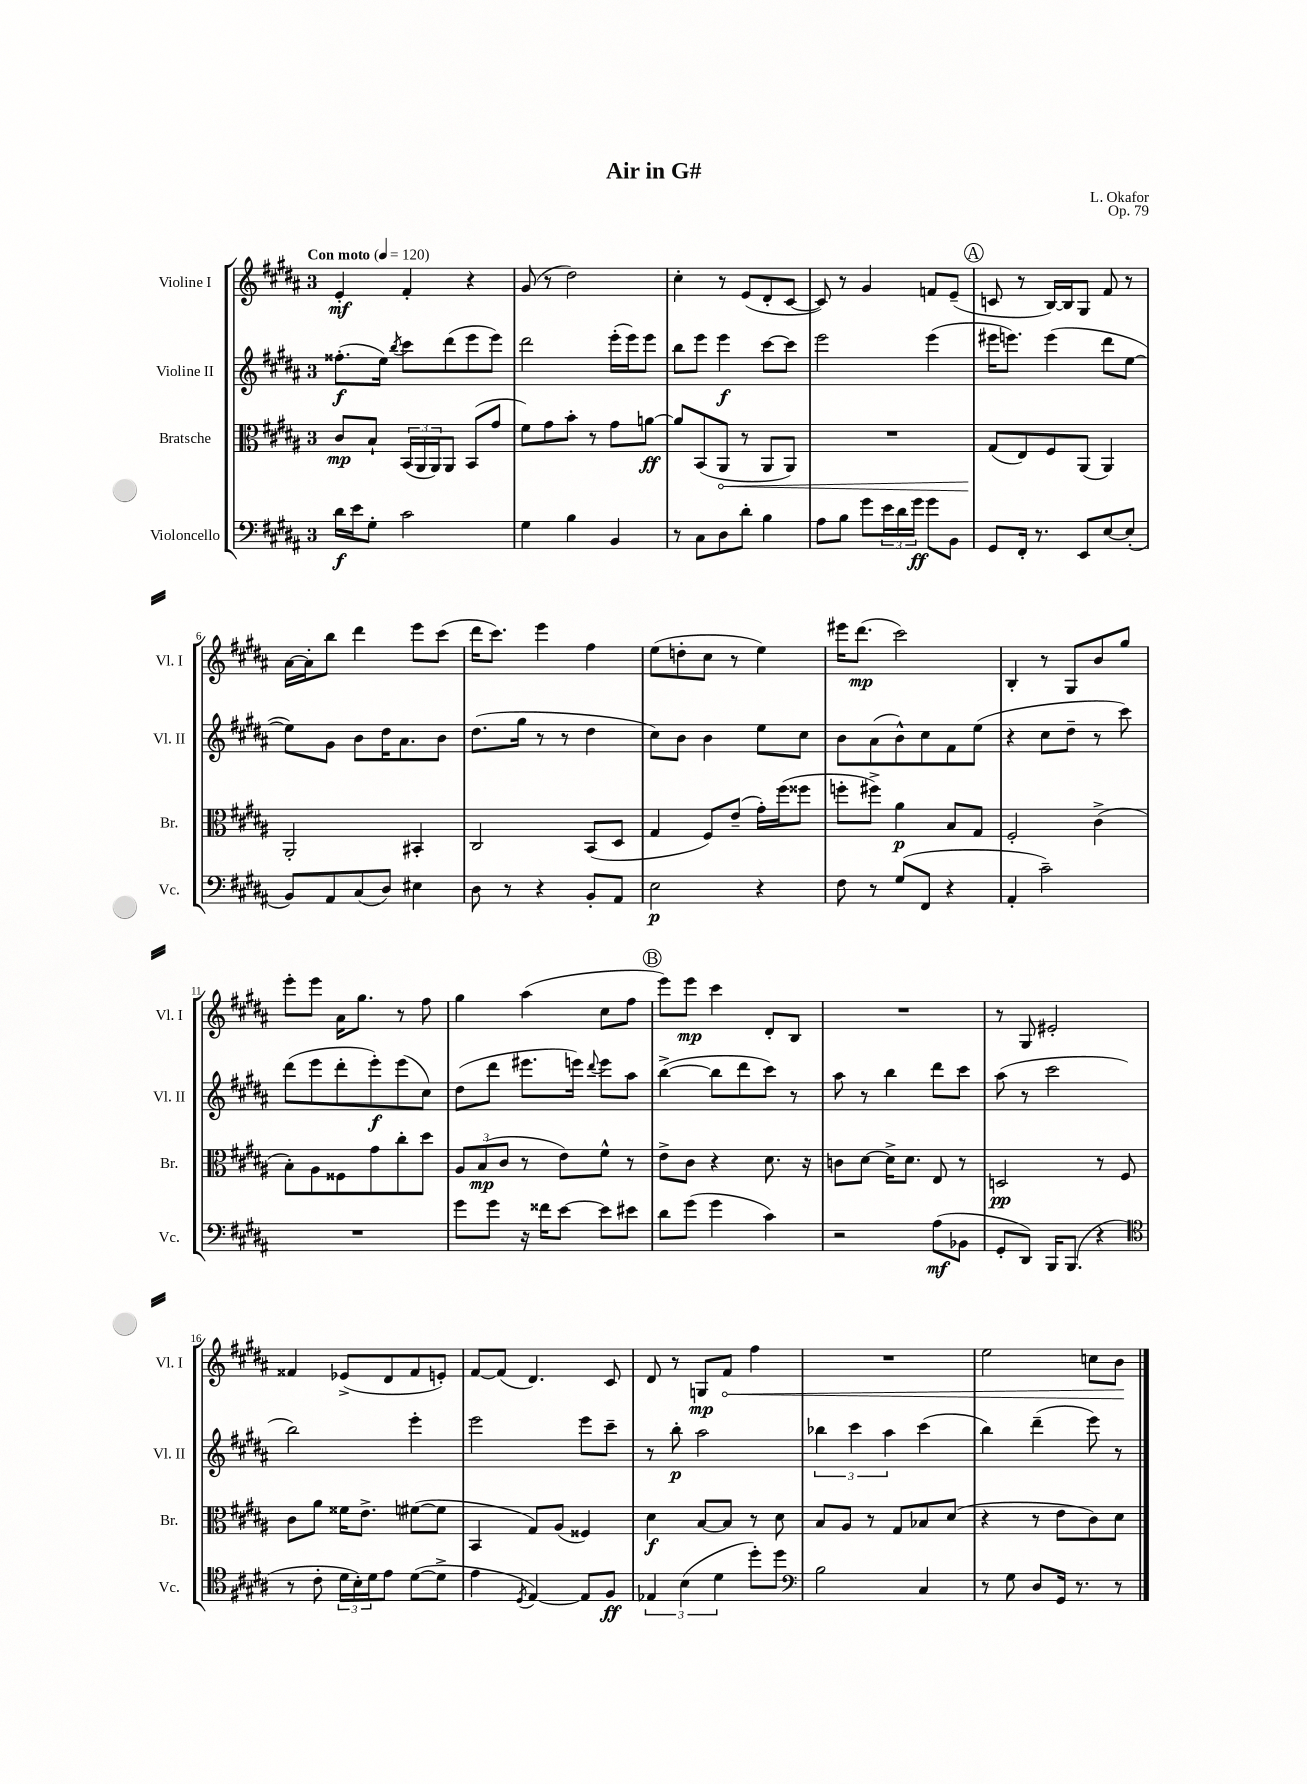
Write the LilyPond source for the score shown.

\header { title = "Air in G#" composer = "L. Okafor" opus = "Op. 79" }
<<
\new StaffGroup <<
\new Staff = "s0" \with { instrumentName = "Violine I" shortInstrumentName = "Vl. I" } {
    \clef treble \key b \major \once \override Staff.TimeSignature.style = #'single-digit \time 3/4 \tempo "Con moto" 4 = 120
    e'4-.\mf fis'4-. r4 |
    gis'8( r8 dis''2) |
    cis''4-. r8 e'8( dis'8-. cis'8~ |
    cis'8) r8 gis'4 f'8 e'8--( |
    \mark \markup { \circle "A" } c'8 r8 b16~) b16 gis8 fis'8 r8 |
    ais'16~ ais'16-. b''8 dis'''4 e'''8 cis'''8( |
    dis'''16 cis'''8.) e'''4 fis''4 |
    e''8( d''8-. cis''8 r8 e''4) |
    eis'''16 dis'''8.\mp( cis'''2) |
    b4-. r8 gis8 b'8 gis''8 |
    e'''8-. e'''8 ais'16 gis''8. r8 fis''8 |
    gis''4 ais''4( cis''8 fis''8 |
    \mark \markup { \circle "B" } e'''8) e'''8\mp cis'''4 dis'8-. b8 |
    R2. |
    r8 gis8 eis'2-. |
    fisis'4 ees'8->( dis'8 fisis'8 e'8-.) |
    fis'8~ fis'8( dis'4.) cis'8 |
    dis'8 r8 g8\mp \once \override Hairpin.circled-tip = ##t fis'8\< fis''4 |
    R2. |
    e''2 c''8 b'8\! \bar "|." |
}
\new Staff = "s1" \with { instrumentName = "Violine II" shortInstrumentName = "Vl. II" } {
    \clef treble \key b \major \once \override Staff.TimeSignature.style = #'single-digit \time 3/4
    fisis''8.-.\f( e''16) \acciaccatura { b''8 } cis'''8 dis'''8( e'''8 e'''8) |
    dis'''2 e'''16-.( e'''16) e'''8 |
    b''8 e'''8 e'''4\f cis'''8~ cis'''8 |
    e'''2 e'''4( |
    \mark \markup { \circle "A" } eis'''16 e'''8.) e'''4( dis'''8 e''8~ |
    e''8) gis'8 b'8 dis''16 ais'8. b'8 |
    dis''8.( gis''16 r8 r8 dis''4 |
    cis''8) b'8 b'4 e''8 cis''8 |
    b'8 ais'8( b'8-^) cis''8 fis'8 e''8( |
    r4 cis''8 dis''8-- r8 cis'''8) |
    dis'''8( e'''8 dis'''8-. e'''8-.\f) e'''8( cis''8) |
    dis''8( dis'''8 eis'''8. e'''16) \appoggiatura { dis'''8 } e'''8 ais''8 |
    \mark \markup { \circle "B" } b''4~->( b''8 dis'''8 cis'''8) r8 |
    ais''8 r8 b''4 dis'''8 cis'''8 |
    ais''8( r8 cis'''2 |
    b''2) e'''4-. |
    e'''2 e'''8 cis'''8-- |
    r8 b''8-.\p ais''2 |
    \tuplet 3/2 { bes''4 cis'''4 ais''4 } cis'''4( |
    b''4) dis'''4--( e'''8) r8 \bar "|." |
}
\new Staff = "s2" \with { instrumentName = "Bratsche" shortInstrumentName = "Br." } {
    \clef alto \key b \major \once \override Staff.TimeSignature.style = #'single-digit \time 3/4
    cis'8\mp b8-! \tuplet 3/2 { b,16( ais,16 ais,16) } ais,8 b,8( gis'8 |
    fis'8) gis'8 b'8-. r8 gis'8 a'8~\ff |
    a'8 b,8( \once \override Hairpin.circled-tip = ##t ais,8\< r8 ais,8 ais,8) |
    R2. |
    \mark \markup { \circle "A" } gis8\!( e8) fis8 ais,8( ais,4) |
    ais,2-. bis,4-. |
    cis2 b,8( dis8 |
    gis4 fis8) e'8--( gis'16-.) fis''16( fisis''8 |
    f''8-. fis''8->) ais'4\p b8 gis8 |
    fis2-. cis'4->( |
    b8-.) ais8 fisis8 gis'8 cis''8-. dis''8 |
    \tuplet 3/2 { ais8 b8\mp( cis'8 } r8 e'8) fis'8-^ r8 |
    \mark \markup { \circle "B" } e'8-> cis'8 r4 dis'8. r16 |
    c'8 dis'8~ dis'16-> dis'8. e8 r8 |
    d2\pp r8 fis8 |
    cis'8 ais'8 fisis'16 e'8.-> fis'8~( fis'8 |
    b,4 gis8) ais8( fisis4) |
    dis'4\f b8~ b8 r8 dis'8 |
    b8 ais8 r8 gis8 bes8 dis'8( |
    r4 r8 e'8 cis'8) dis'8 \bar "|." |
}
\new Staff = "s3" \with { instrumentName = "Violoncello" shortInstrumentName = "Vc." } {
    \clef bass \key b \major \once \override Staff.TimeSignature.style = #'single-digit \time 3/4
    dis'16\f e'16 gis8-. cis'2 |
    gis4 b4 b,4 |
    r8 cis8 dis8 dis'8-. b4 |
    ais8 b8 gis'8 \tuplet 3/2 { e'16 dis'16 gis'16\ff } gis'8 b,8 |
    \mark \markup { \circle "A" } gis,8 fis,16-. r8. e,8 e8~ e8-.( |
    b,8) ais,8 cis8( dis8) eis4 |
    dis8 r8 r4 b,8-. ais,8 |
    e2\p r4 |
    fis8 r8 gis8( fis,8 r4 |
    ais,4-. cis'2--) |
    R2. |
    gis'8 gis'8 r16 fisis'16 e'8~ e'8 eis'8 |
    \mark \markup { \circle "B" } dis'8 gis'8( gis'4 cis'4) |
    r2 ais8\mf( bes,8 |
    gis,8-. dis,8) b,,16 b,,8.( r4 |
    \clef tenor r8 cis'8-. \tuplet 3/2 { dis'16 b16-.) dis'16 } e'8 dis'8~( dis'8-> |
    e'4 \acciaccatura { dis8 } e4~) e8 fis8\ff |
    \tuplet 3/2 { ees4 b4( dis'4 } dis''8-.) dis''8 |
    \clef bass b2 cis4 |
    r8 gis8 dis8 gis,16 r8. r8 \bar "|." |
}
>>
>>
